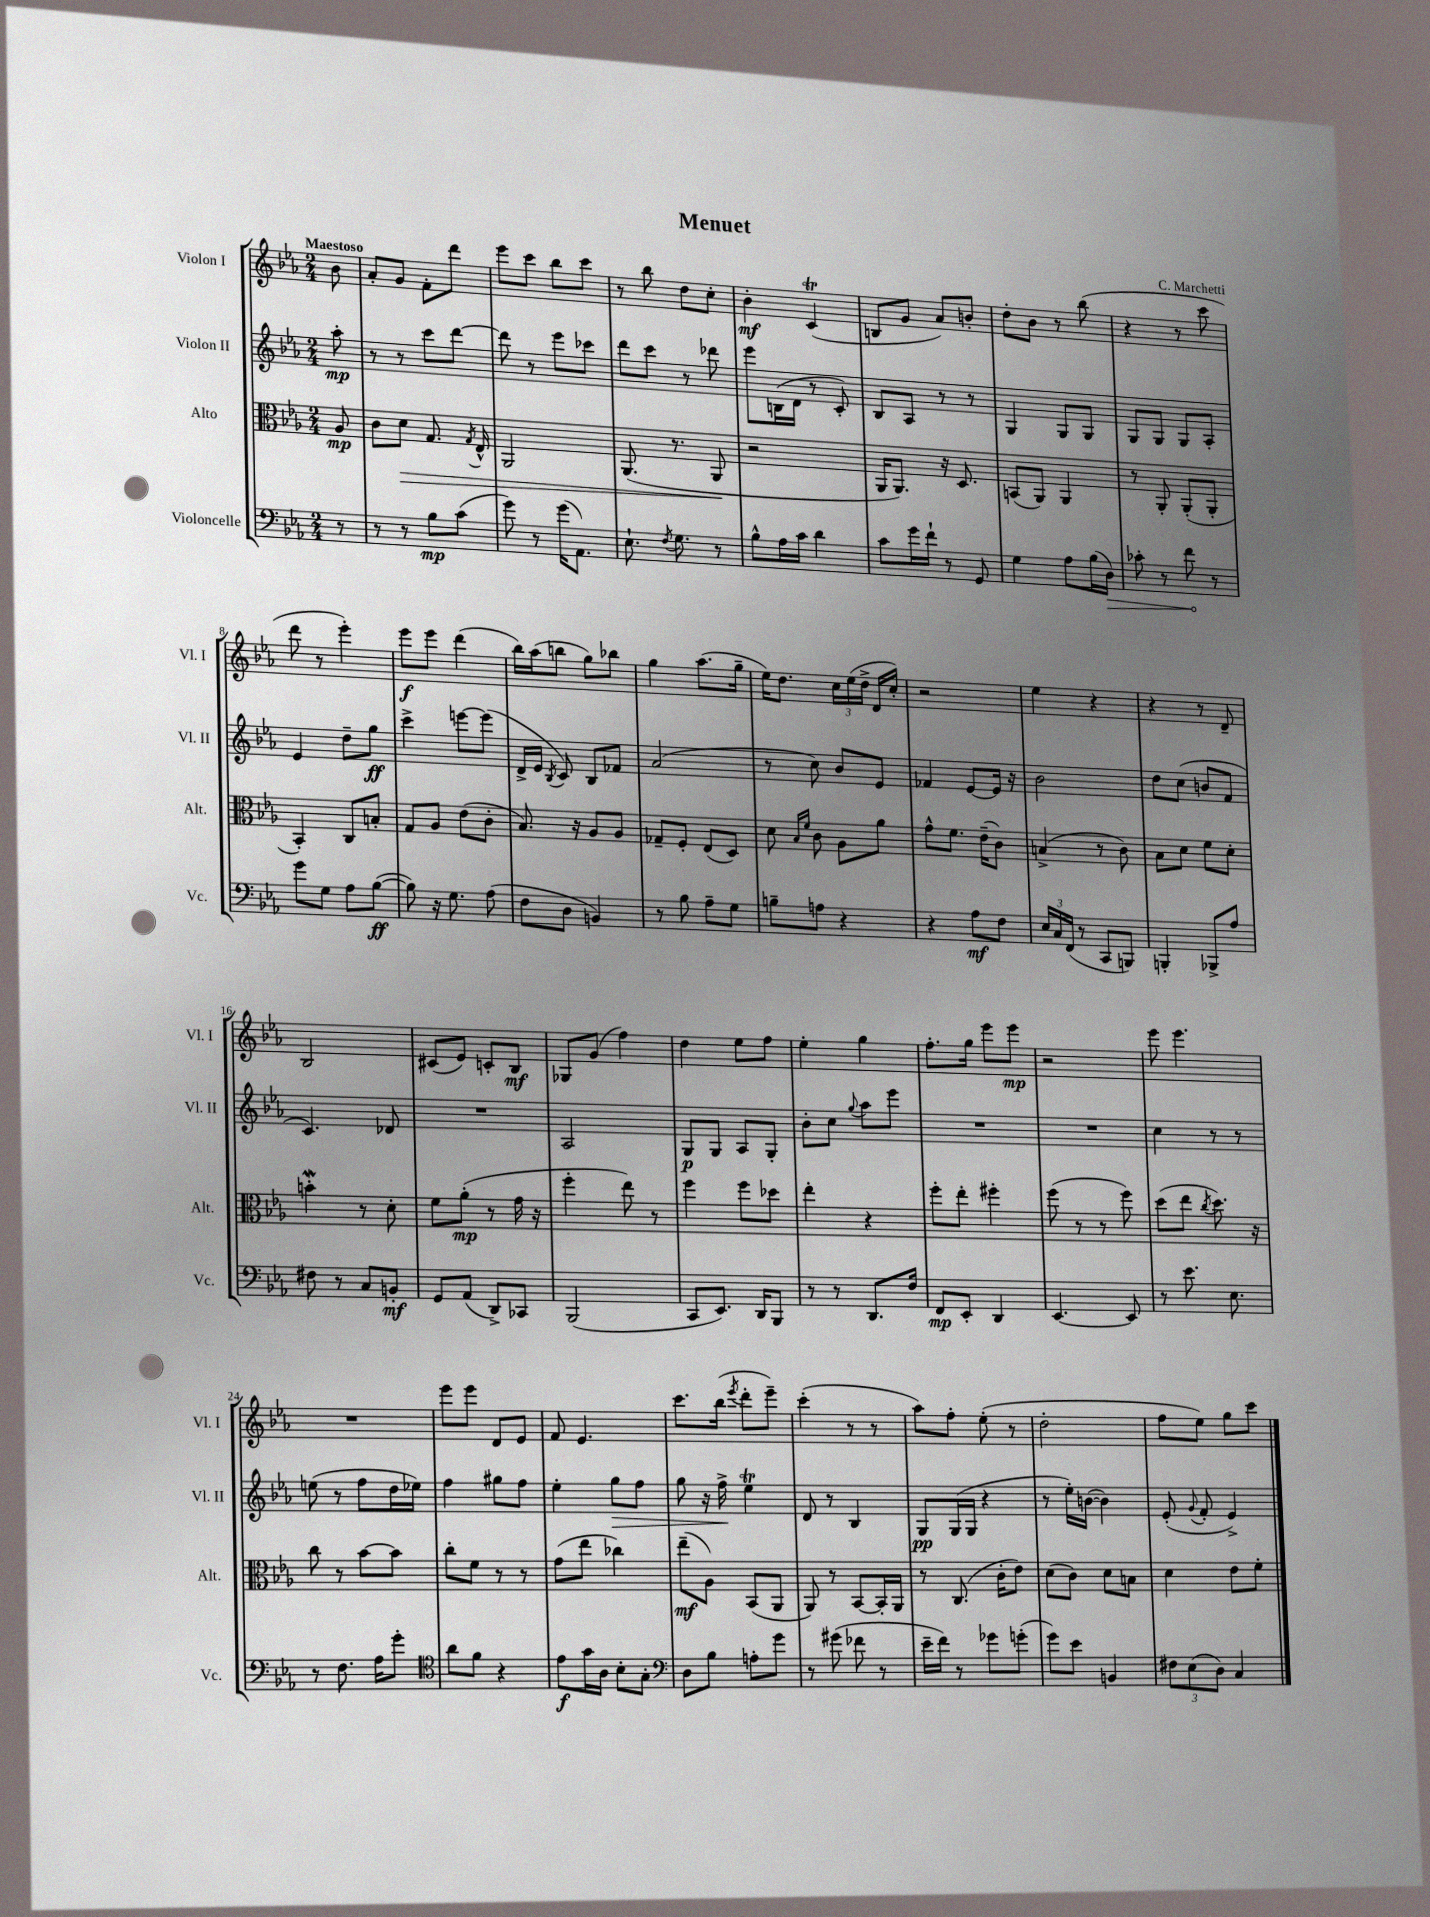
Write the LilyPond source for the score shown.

\header { title = "Menuet" composer = "C. Marchetti" }
<<
\new StaffGroup <<
\new Staff = "s0" \with { instrumentName = "Violon I" shortInstrumentName = "Vl. I" } {
    \clef treble \key ees \major \numericTimeSignature \time 2/4 \partial 8 \tempo "Maestoso"
    \autoBeamOff bes'8 |
    aes'8[-. g'8] f'8[-. d'''8] |
    ees'''8[ c'''8] bes''8[ c'''8] |
    r8 bes''8 d''8[ c''8]-. |
    bes'4-.\mf c'4\trill( |
    b8[ g'8] aes'8[) b'8]-. |
    d''8[-. bes'8] r8 bes''8( |
    r4 r8 c'''8 |
    d'''8 r8 ees'''4-.) |
    ees'''8[\f ees'''8] d'''4( |
    bes''16[) aes''16( b''8] g''8[) bes''8] |
    g''4 aes''8.[( g''16]-- |
    ees''16[) d''8.] \tuplet 3/2 { c''16[ ees''16( d''16]-> } d'16[ c''16]-.) |
    r2 |
    ees''4 r4 |
    r4 r8 d'8-- |
    bes2 |
    cis'8[( ees'8]) c'8[-. bes8]\mf |
    ges8[ g'8]( f''4) |
    d''4 ees''8[ f''8] |
    ees''4-. g''4 |
    f''8.[-. g''16] ees'''8[ ees'''8]\mp |
    r2 |
    ees'''8 ees'''4. |
    R2 |
    ees'''8[ ees'''8] d'8[ ees'8] |
    f'8 ees'4. |
    c'''8.[ bes''16]( \acciaccatura { ees'''8 } d'''8[-. ees'''8]--) |
    c'''4-.( r8 r8 |
    aes''8[) f''8]-. ees''8-.( r8 |
    d''2-. |
    f''8[ ees''8]) g''8[ c'''8] \bar "|." |
}
\new Staff = "s1" \with { instrumentName = "Violon II" shortInstrumentName = "Vl. II" } {
    \clef treble \key ees \major \numericTimeSignature \time 2/4 \partial 8
    \autoBeamOff aes''8-.\mp |
    r8 r8 c'''8[ d'''8]~ |
    d'''8 r8 ees'''8[ ces'''8] |
    d'''8[ c'''8] r8 des'''8 |
    ees'''8[ b16( d'16] r8 c'8-.) |
    bes8[ aes8] r8 r8 |
    g4 g8[ g8] |
    g8[ g8] g8[ aes8]-. |
    ees'4 d''8[-- g''8]\ff |
    c'''4-> e'''8[~ e'''8]( |
    d'16[-> ees'16] \acciaccatura { bes8 } c'8) bes8[ fes'8] |
    aes'2( |
    r8 c''8) bes'8[ ees'8] |
    fes'4 ees'8[~ ees'16] r16 |
    bes'2 |
    d''8[ c''8]( b'8[ f'8] |
    c'4.) des'8 |
    R2 |
    aes2 |
    g8[\p g8] aes8[ g8]-. |
    bes'8[-. c''8] \appoggiatura { g''8 } aes''8[ ees'''8] |
    R2 |
    R2 |
    c''4 r8 r8 |
    e''8( r8 f''8[ d''16 ees''16]) |
    f''4 gis''8[ f''8] |
    ees''4-. g''8[\> f''8] |
    g''8 r16 f''16->\! ees''4\trill |
    d'8 r8 bes4 |
    g8[\pp g16( g16] r4 |
    r8 ees''16[-.) b'16]~( b'4) |
    ees'8-.( \appoggiatura { g'8 } f'8-. ees'4->) \bar "|." |
}
\new Staff = "s2" \with { instrumentName = "Alto" shortInstrumentName = "Alt." } {
    \clef alto \key ees \major \numericTimeSignature \time 2/4 \partial 8
    \autoBeamOff aes8\mp |
    c'8[ d'8]\> g8. \acciaccatura { g8 } ees16-^ |
    aes,2 |
    aes,8.( r8. aes,8\! |
    r2 |
    aes,16[ aes,8.]) r16 d8. |
    b,8[( aes,8]) aes,4 |
    r8 aes,8-. aes,8[-.( aes,8]-. |
    bes,4-.) c8[ b8]-. |
    g8[ aes8] ees'8[( c'8]-. |
    bes8.) r16 aes8[ aes8] |
    ges8[-- f8]-. ees8[( d8]) |
    d'8 \grace { bes16[ f'16] } c'8 aes8[ aes'8] |
    g'8[-^ f'8.] ees'16[--( c'8]) |
    b4->( r8 c'8) |
    bes8[ d'8] f'8[ d'8]-. |
    b'4-.\mordent r8 d'8-. |
    f'8[ aes'8]-.\mp( r8 g'16 r16 |
    f''4-. ees''8) r8 |
    f''4 f''8[ des''8] |
    ees''4-. r4 |
    f''8[-. ees''8]-. fis''4-. |
    f''8( r8 r8 f''8) |
    d''8[( ees''8] \acciaccatura { c''8 } d''8.) r16 |
    c''8 r8 bes'8[~ bes'8] |
    c''8[-. f'8] r8 r8 |
    g'8[( ees''8] ces''4) |
    ees''8[--\mf( aes8]) bes,8[( aes,8] |
    aes,8) r8 bes,8[~ bes,16-. aes,16] |
    r8 c8.( c'16[-. ees'8]) |
    d'8[( c'8]) d'8[ b8] |
    d'4 ees'8[ f'8]-. \bar "|." |
}
\new Staff = "s3" \with { instrumentName = "Violoncelle" shortInstrumentName = "Vc." } {
    \clef bass \key ees \major \numericTimeSignature \time 2/4 \partial 8
    \autoBeamOff r8 |
    r8 r8 bes8[\mp c'8]( |
    g'8) r8 g'16[( aes,8.]) |
    ees8.-! \acciaccatura { f8 } g8. r8 |
    bes8[-^ aes16 c'16] d'4 |
    c'8[ g'16 f'16]-! r8 g,8 |
    g4 aes8[ bes16( \once \override Hairpin.circled-tip = ##t d16]\>) |
    ces'8-. r8 f'8\! r8 |
    g'8[ g8] aes8[ bes8]~\ff( |
    bes8) r16 g8. aes8( |
    f8[ d8] b,4) |
    r8 bes8 aes8[-- g8] |
    b8[-- a8] r4 |
    r4 aes8[\mf f8] |
    \tuplet 3/2 { ees16[ c16 f,16]( } r8 c,8[ b,,8]) |
    b,,4-. bes,,8[-> aes8] |
    fis8 r8 c8[ b,8]-.\mf |
    g,8[ aes,8]( d,8[->) ces,8] |
    bes,,2( |
    c,8[ ees,8.]) d,16[ bes,,8] |
    r8 r8 d,8.[ f16] |
    f,8[\mp ees,8]-. d,4 |
    ees,4.~ ees,8 |
    r8 ees'8. ees8. |
    r8 f8. aes16[ g'8]-. |
    \clef tenor aes'8[ f'8] r4 |
    ees'8[\f g'16 aes16] bes8[-. g8]-. |
    \clef bass d8[ bes8] a8[-. g'8] |
    r8 gis'8( fes'8 r8 |
    ees'16[-- f'16]) r8 ges'8[ g'8]-.( |
    g'8[) ees'8] b,4 |
    \tuplet 3/2 { fis8[ ees8( d8]) } c4 \bar "|." |
}
>>
>>
